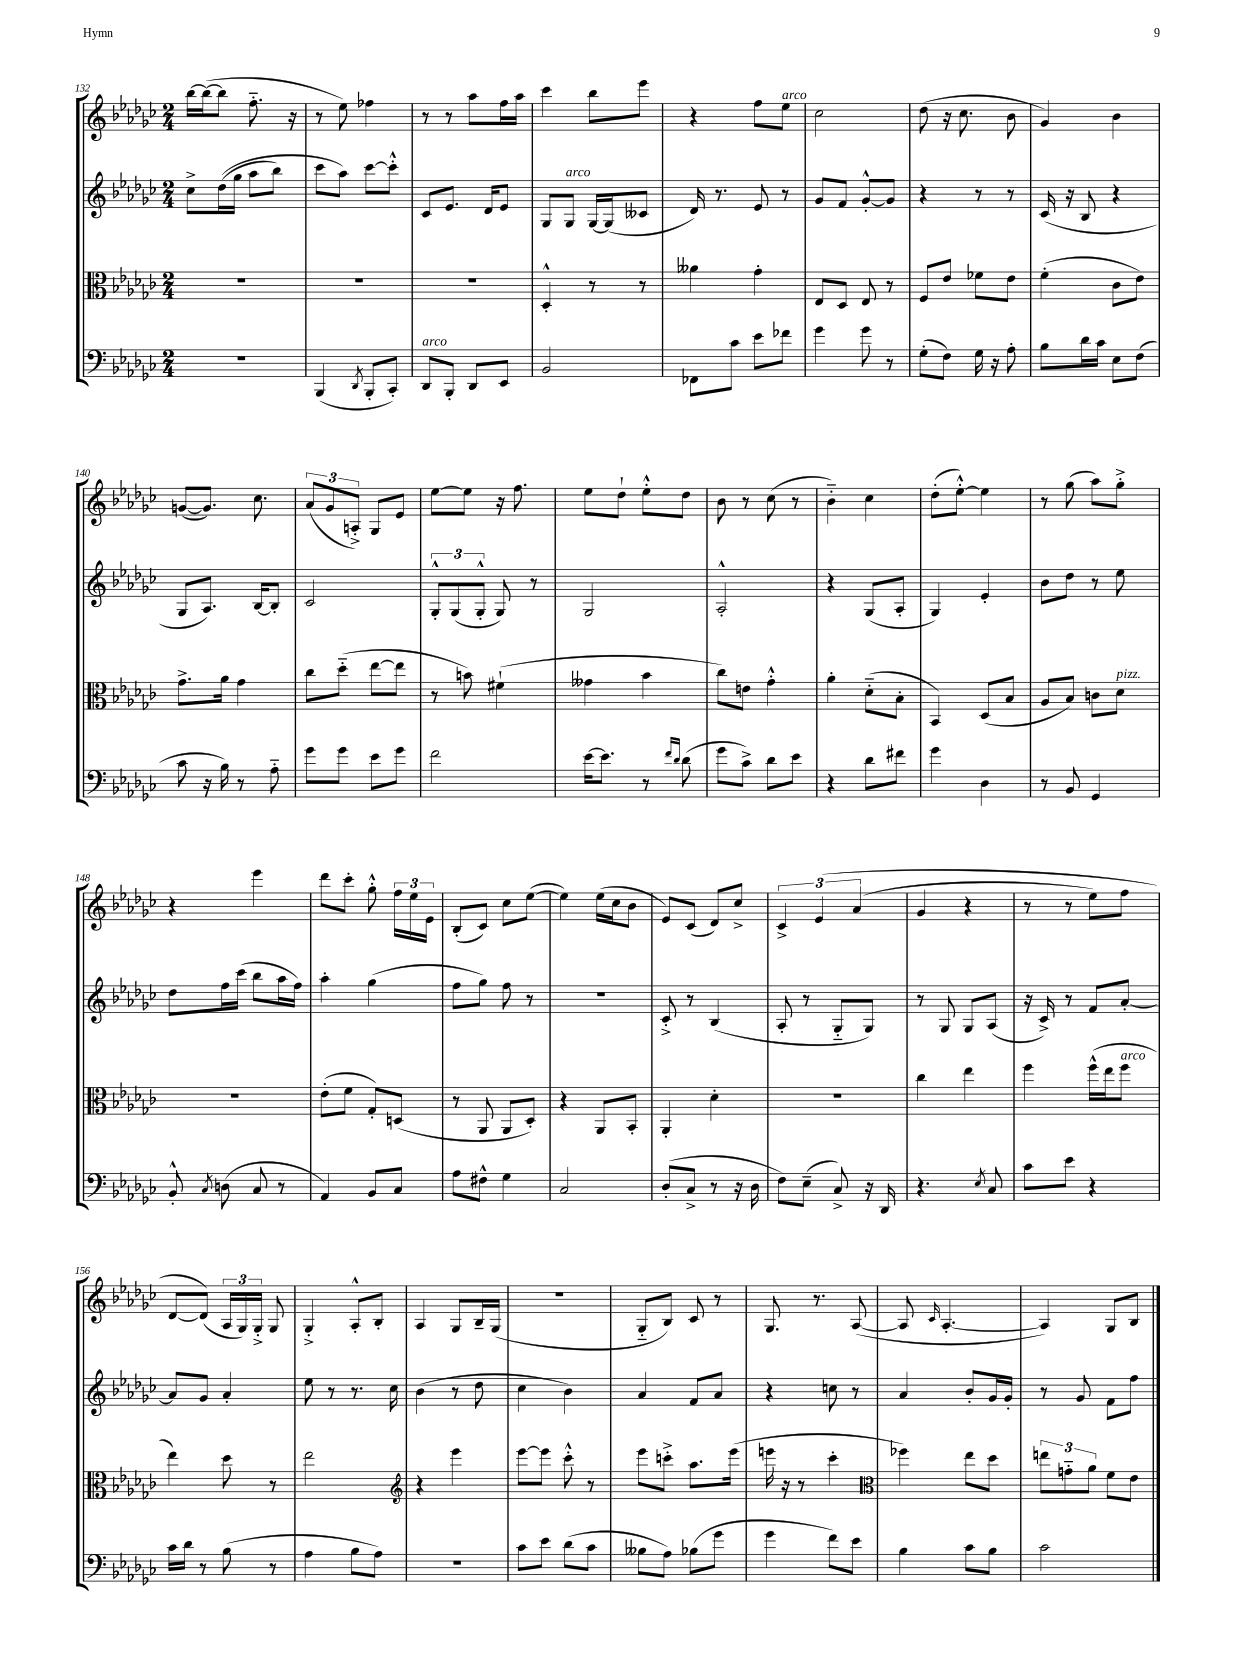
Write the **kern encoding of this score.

**kern	**kern	**kern	**kern
*part4	*part3	*part2	*part1
*staff4	*staff3	*staff2	*staff1
*clefF4	*clefC3	*clefG2	*clefG2
*k[b-e-a-d-g-c-]	*k[b-e-a-d-g-c-]	*k[b-e-a-d-g-c-]	*k[b-e-a-d-g-c-]
*M2/4	*M2/4	*M2/4	*M2/4
=132	=132	=132	=132
2r	2r	8cc-^\L	[16bb-\LL
.	.	.	(16bb-\J_
.	.	((16dd-\L	8bb-\J]
.	.	16gg-\JJ	.
.	.	8aa-\L	8.ff\
.	.	8bb-\J)	.
.	.	.	16r
=133	=133	=133	=133
(4BBB-/	2r	8ccc-\L	8r
.	.	8aa-\J)	8ee-\)
8qDD-/	.	.	.
8BBB-'/L	.	[8ccc-\L	4ff-X\
8CC-'/J)	.	8ccc-'^^\J]	.
=134	=134	=134	=134
!LO:TX:a:i:t=arco	!	!	!
8DD-/L	2r	8c-/L	8r
8BBB-'/J	.	8.e-/J	8r
8DD-/L	.	.	8aa-\L
.	.	16d-/KL	.
8EE-/J	.	8e-/J	16ff\L
.	.	.	16aa-\JJ
=135	=135	=135	=135
2BB-/	4D-'^^/	8G-/L	4ccc-\
!	!	!LO:TX:a:i:t=arco	!
.	.	8G-/J	.
.	8r	[16G-/LL	8bb-\L
.	.	(16G-/J]	.
.	8r	8c--X/J	8eee-\J
=136	=136	=136	=136
8FF-X\L	4a--X\	16d-/)	4r
.	.	8.r	.
8c-\J	.	.	.
8e-\L	4g-'\	8e-/	8ff\L
!	!	!	!LO:TX:a:i:t=arco
8f-X\J	.	8r	8ee-\J
=137	=137	=137	=137
4g-\	8E-/L	8g-/L	2cc-\
.	8D-/J	8f/J	.
8g-\	8E-/	[8g-'^^/L	.
8r	8r	8g-/J]	.
=138	=138	=138	=138
(8G-'\L	8F/L	4r	(8dd-\
8F\J)	8e-/J	.	16r
.	.	.	8.cc-\
16G-\	8f-X\L	8r	.
16r	.	.	.
8A-'\	8e-\J	8r	8b-\
=139	=139	=139	=139
8B-\L	(4f'\	(16c-/	4g-/)
.	.	16r	.
16d-\L	.	8B-/	.
16c-\JJ	.	.	.
8E-\L	8c-\L	4r	4b-\
(8F\J	8e-\J)	.	.
!!LO:LB:g=z
=140	=140	=140	=140
8c-\	8.g-^\L	8G-/L	([8gn/L
16r	.	8.A-/J)	8.g/J])
16B-\)	16a-\Jk	.	.
8r	4g-\	.	.
.	.	[16B-/KL	8.cc-\
8A-\	.	8B-'/J]	.
=141	=141	=141	=141
8g-\L	8cc-\L	2c-/	(12a-/L
.	.	.	12g-/
8g-\J	(8dd-\J	.	.
.	.	.	12An'^/J)
8e-\L	[8ee-\L	.	8G-/L
8g-\J	8ee-\J]	.	8e-/J
=142	=142	=142	=142
2f\	8r	12G-'^^/L	[8ee-\L
.	.	(12G-/	.
.	8bn\)	.	8ee-\J]
.	.	12G-'^^/J	.
.	(4f#X`\	8G-/)	16r
.	.	.	8.ff\
.	.	8r	.
=143	=143	=143	=143
[16e-\KL	4g--X\	2G-/	8ee-\L
8.e-\J]	.	.	.
.	.	.	8dd-`\J
8r	4b-\	.	8ee-'^^\L
16qqf/LL	.	.	.
16qqd-/JJ	.	.	.
(8d-\	.	.	8dd-\J
=144	=144	=144	=144
8g-\L	8cc-\L)	2A-'^^/	8b-\
8c-^\J)	8en\J	.	8r
8d-\L	4g-'^^\	.	(8cc-\
8e-\J	.	.	8r
=145	=145	=145	=145
4r	4a-'\	4r	4b-\)
8d-\L	(8d-\L	(8G-/L	4cc-\
8f#X\J	8B-'\J	8A-'/J	.
=146	=146	=146	=146
4g-\	4BB-/)	4G-/)	(8dd-'\L
.	.	.	[8ee-'^^\J)
4D-\	(8D-/L	4e-'/	4ee-\]
.	8B-/J	.	.
=147	=147	=147	=147
8r	8A-/L	8b-\L	8r
8BB-/	8B-/J)	8dd-\J	(8gg-\
4GG-/	8cn\L	8r	8aa-\L)
!	!LO:TX:a:i:t=pizz.	!	!
.	8d-\J	8ee-\	8gg-'^\J
!!LO:LB:g=z
=148	=148	=148	=148
8BB-'^^/	2r	8dd-\L	4r
8qC-/	.	.	.
(8Dn\	.	16ff\L	.
.	.	(16ccc-\JJ	.
8C-/	.	8bb-\L	4eee-\
8r	.	16aa-\L	.
.	.	16ff\JJ)	.
=149	=149	=149	=149
4AA-/)	(8e-'\L	4aa-'\	8ddd-\L
.	8f\J	.	8ccc-'\J
8BB-/L	8G-'/L)	(4gg-\	8gg-'^^\
8C-/J	(8Dn/J	.	24ff\LL
.	.	.	24ee-\
.	.	.	24e-\JJ
=150	=150	=150	=150
8A-\L	8r	8ff\L	(8B-'/L
8F#X^^\J	8AA-/	8gg-\J)	8c-/J)
4G-\	8AA-/L	8ff\	8cc-\L
.	8D-'/J)	8r	([8ee-\J
=151	=151	=151	=151
2C-/	4r	2r	4ee-\])
.	8AA-/L	.	(16ee-\LL
.	.	.	16cc-\J
.	8BB-'/J	.	8b-\J
=152	=152	=152	=152
(8D-'/L	4AA-'/	8c-'^/	8e-/L)
8C-^/J	.	8r	(8c-/J
8r	4d-'\	(4B-/	8d-/L)
16r	.	.	8cc-^/J
16D-\	.	.	.
=153	=153	=153	=153
8F\L)	2r	8A-'/	6c-^/
(8E-~\J	.	8r	.
.	.	.	(6e-/
8C-^/)	.	8G-/L	.
.	.	.	(6a-/
16r	.	8G-/J)	.
16DD-/	.	.	.
=154	=154	=154	=154
4.r	4cc-\	8r	4g-/
.	.	8G-/	.
.	4ee-\	8G-/L	4r
8qE-/	.	.	.
8C-/	.	(8A-/J	.
=155	=155	=155	=155
8c-\L	4ff\	16r	8r
.	.	16c-^/)	.
8e-\J	.	8r	8r
4r	(16ff^^\LL	8f/L	8ee-\L)
.	16ee-\J	.	.
!	!LO:TX:a:i:t=arco	!	!
.	8ff\J	[8a-'/J	8ff\J
!!LO:LB:g=z
=156	=156	=156	=156
16c-\LL	4ee-\)	8a-/L]	[8d-/L
16d-\JJ	.	.	.
8r	.	8g-/J	(8d-/J])
(8B-\	8dd-\	4a-'/	24A-/LL
.	.	.	24G-/)
.	.	.	24G-'^/JJ
8r	8r	.	8G-/
=157	=157	=157	=157
4A-\	2ee-\	8ee-\	4G-'^/
.	.	8r	.
8B-\L	.	8.r	8A-'^^/L
8A-\J)	.	.	8B-'/J
.	.	16cc-\	.
=158	=158	=158	=158
*	*clefG2	*	*
2r	4r	(4b-\	4A-/
.	4eee-\	8r	8G-/L
.	.	8dd-\	16B-~/L
.	.	.	(16G-/JJ
=159	=159	=159	=159
8c-\L	[8eee-\L	4cc-\	2r
8e-\J	8eee-\J]	.	.
(8d-\L	8ccc-'^^\	4b-\)	.
8c-\J	8r	.	.
=160	=160	=160	=160
8B--X\L	8eee-\L	4a-/	8G-/L
8A-\J)	8cccn'^\J	.	8B-/J)
(8B-X\L	8.aa-\L	8f/L	8c-/
8g-\J	.	8a-/J	8r
.	(16eee-\Jk	.	.
=161	=161	=161	=161
4g-\	16eeen\	4r	8.G-/
.	16r	.	.
.	8r	.	.
.	.	.	8.r
8f\L)	4ccc-'\	8ccn\	.
8e-\J	.	8r	([8A-/
=162	=162	=162	=162
*	*clefC3	*	*
4B-\	4ff-X\)	4a-/	8A-/]
.	.	.	16qqc-/
.	.	.	[4.A-'/
8c-\L	8ee-\L	8b-'/L	.
8B-\J	8dd-\J	16g-/L	.
.	.	16g-'/JJ	.
=163	=163	=163	=163
2c-\	12een\L	8r	4A-/])
.	12gn\	.	.
.	.	8g-/	.
.	12a-\J	.	.
.	8f\L	8f\L	8G-/L
.	8e-\J	8ff\J	8B-/J
==	==	==	==
*-	*-	*-	*-
